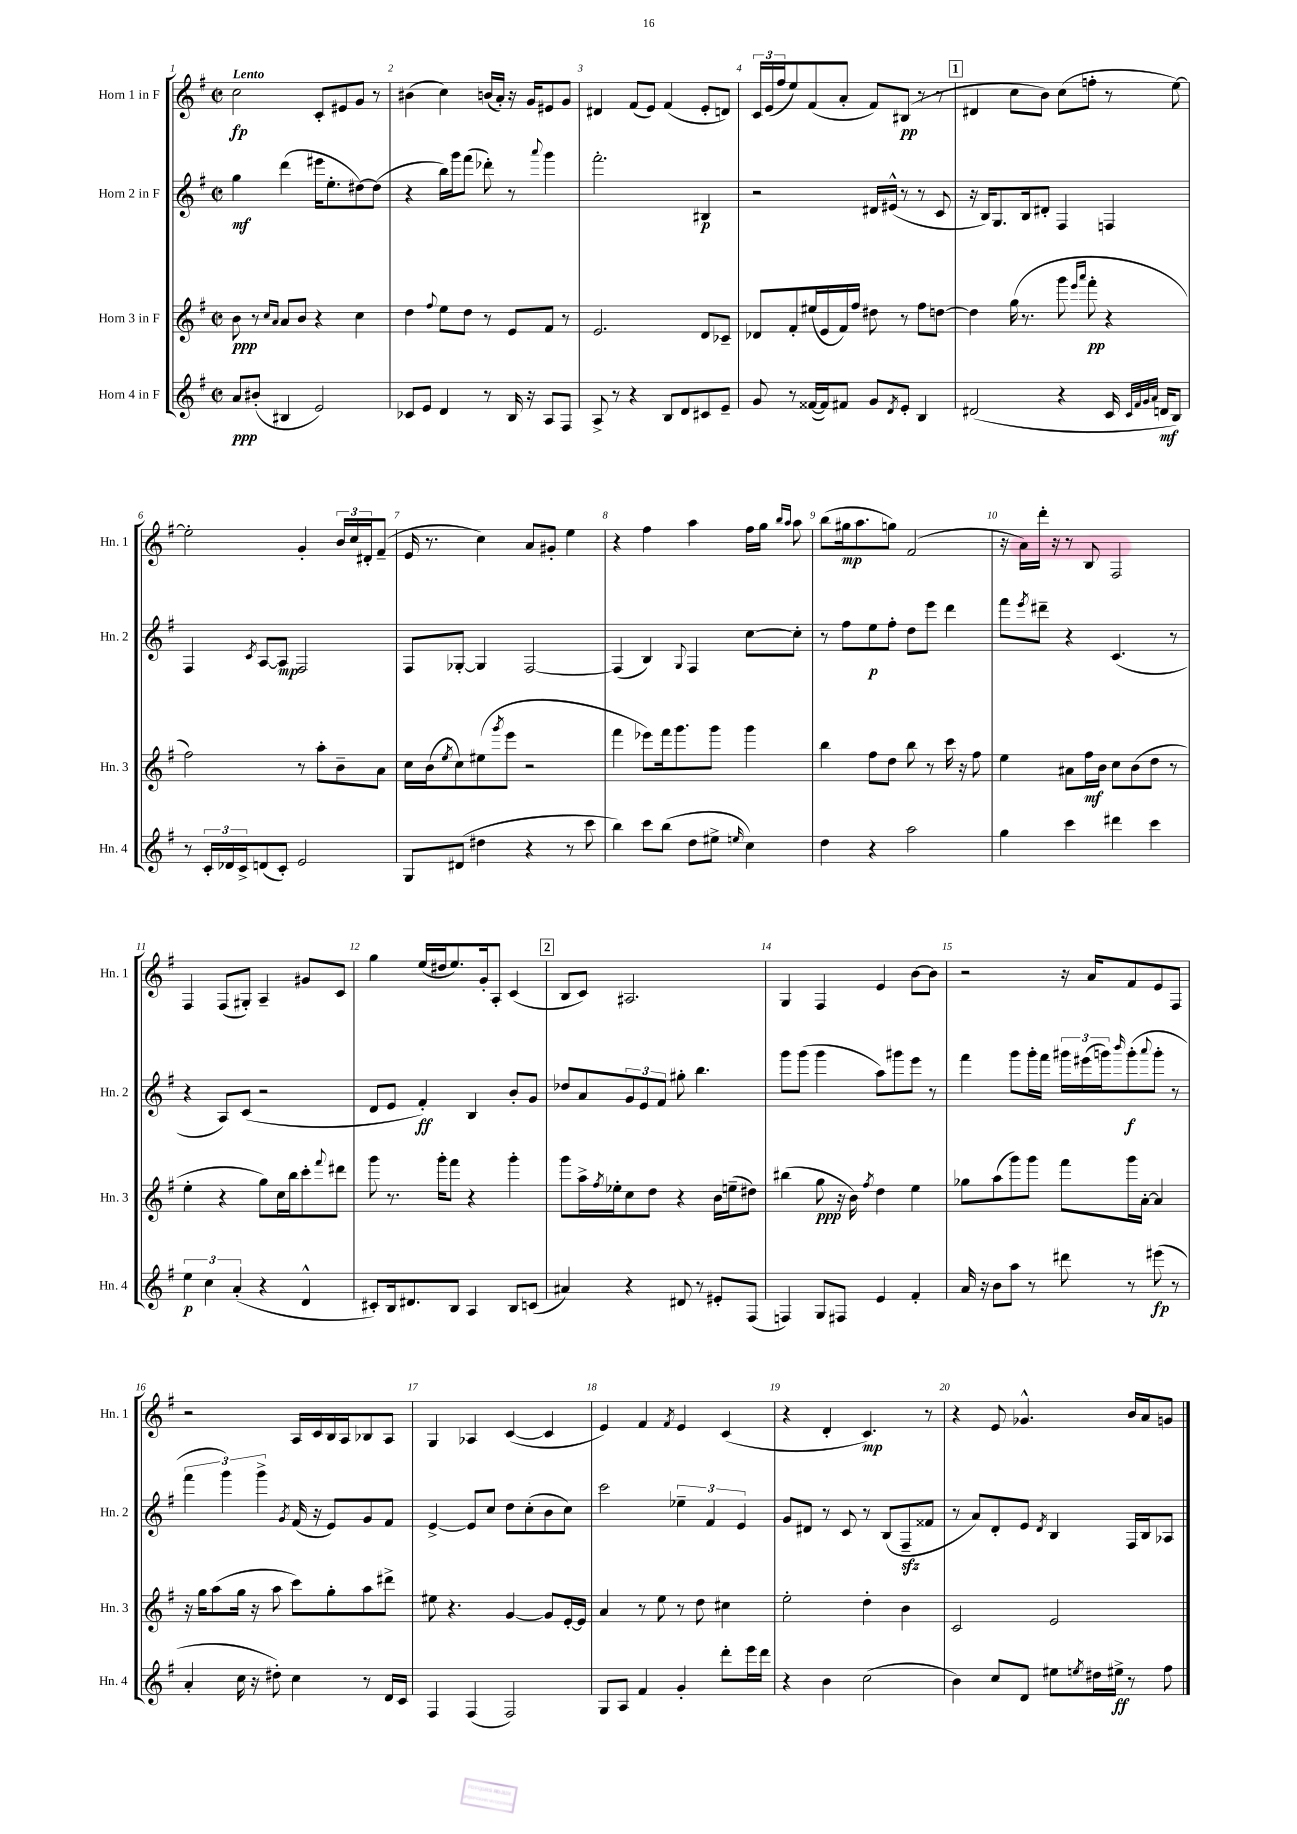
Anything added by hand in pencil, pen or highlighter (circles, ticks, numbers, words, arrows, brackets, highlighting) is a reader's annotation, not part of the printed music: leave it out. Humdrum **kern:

**kern	**dynam	**kern	**dynam	**kern	**dynam	**kern	**dynam
*part4	*part4	*part3	*part3	*part2	*part2	*part1	*part1
*staff4	*staff4	*staff3	*staff3	*staff2	*staff2	*staff1	*staff1
*I"Horn 4 in F	*	*I"Horn 3 in F	*	*I"Horn 2 in F	*	*I"Horn 1 in F	*
*I'Hn. 4	*	*I'Hn. 3	*	*I'Hn. 2	*	*I'Hn. 1	*
*clefG2	*	*clefG2	*	*clefG2	*	*clefG2	*
*k[f#]	*	*k[f#]	*	*k[f#]	*	*k[f#]	*
*M2/2	*	*M2/2	*	*M2/2	*	*M2/2	*
*met(c|)	*	*met(c|)	*	*met(c|)	*	*met(c|)	*
=1	=1	=1	=1	=1	=1	=1	=1
!	!	!	!	!	!	!LO:TX:a:B:t=Lento	!
8a/L	ppp	8b\	ppp	4gg\	mf	2cc\	fp
(8b#X'/J	.	8r	.	.	.	.	.
.	.	16qqcc/LL	.	.	.	.	.
.	.	16qqa/JJ	.	.	.	.	.
4B#X/	.	8a/L	.	(4ddd\	.	.	.
.	.	8b/J	.	.	.	.	.
2e/)	.	4r	.	16eee#X\KL	.	8c'/L	.
.	.	.	.	8.ee'\	.	.	.
.	.	.	.	.	.	8e#X/	.
.	.	4cc\	.	[8dd#X\)	.	8g/J	.
.	.	.	.	(8dd#\J]	.	8r	.
=2	=2	=2	=2	=2	=2	=2	=2
8c-X/L	.	4dd\	.	4r	.	(4b#X\	.
8e/J	.	.	.	.	.	.	.
.	.	8qqff#/	.	.	.	.	.
4d/	.	8ee\L	.	16bb\LL)	.	4cc\)	.
.	.	.	.	16ggg\J	.	.	.
.	.	8dd\J	.	(8fff#\J	.	.	.
8r	.	8r	.	8ddd-X'\)	.	(16bn/LL	.
.	.	.	.	.	.	16a'/JJ)	.
16B/	.	8e/L	.	8r	.	16r	.
16r	.	.	.	.	.	16g/KL	.
.	.	.	.	8qqaaa/	.	.	.
8A/L	.	8f#/J	.	4ggg\	.	8e#X/	.
8F#/J	.	8r	.	.	.	8g/J	.
=3	=3	=3	=3	=3	=3	=3	=3
8A^/	.	2.e/	.	2.fff#'\	.	4d#X/	.
8r	.	.	.	.	.	.	.
4r	.	.	.	.	.	(8f#/L	.
.	.	.	.	.	.	8e/J)	.
8B/L	.	.	.	.	.	(4f#/	.
8d/	.	.	.	.	.	.	.
8c#X/	.	8d/L	.	4B#X/	p	8e'/L	.
8e~/J	.	8c-X~/J	.	.	.	8dn/J)	.
=4	=4	=4	=4	=4	=4	=4	=4
8g/	.	8d-X/L	.	2r	.	24c/LL	.
.	.	.	.	.	.	(24e/	.
.	.	.	.	.	.	24ff#/J	.
8r	.	8f#'/	.	.	.	8ee/)	.
([16f##X/LL	.	(16ee#X/L	.	.	.	(8f#/	.
16f##/J])	.	16e/	.	.	.	.	.
8f#X/J	.	16f#/)	.	.	.	8a'/J	.
.	.	16ff#/JJ	.	.	.	.	.
8g/L	.	8dd#X\	.	16d#X/LL	.	8f#/L)	.
.	.	.	.	(16e#X^^/JJ	.	.	.
8qd/	.	.	.	.	.	.	.
8e'/J	.	8r	.	8r	.	(8B#X/J	pp
4B/	.	8ff#\L	.	8r	.	8r	.
.	.	[8ddn\J	.	8c/	.	8r	.
!!LO:REH:place=s1:t=1
=5	=5	=5	=5	=5	=5	=5	=5
(2d#X/	.	4dd\]	.	16r	.	4d#X/	.
.	.	.	.	16B/KL)	.	.	.
.	.	.	.	8.G/	.	.	.
.	.	(16gg\	.	.	.	8cc\L	.
.	.	8.r	.	16B/k	.	.	.
.	.	.	.	8d#X'/J	.	8b\J)	.
4r	.	8ggg\	.	4F#/	.	(8cc\L	.
.	.	16qqeee/LL	.	.	.	.	.
.	.	16qqaaa/JJ	.	.	.	.	.
.	.	8fff#'\	pp	.	.	8ffn'\J	.
16c/	.	4r	.	4Fn/	.	8r	.
32qqc/LLL	.	.	.	.	.	.	.
32qqf#/	.	.	.	.	.	.	.
32qqg/	.	.	.	.	.	.	.
32qqa/JJJ	.	.	.	.	.	.	.
16dn/KL	mf	.	.	.	.	.	.
8B/J)	.	.	.	.	.	[8ee\)	.
!!LO:LB:g=z
=6	=6	=6	=6	=6	=6	=6	=6
8r	.	2ff#\)	.	4F#/	.	2ee'\]	.
24c'/LL	.	.	.	.	.	.	.
24d-X/	.	.	.	.	.	.	.
24c^/J	.	.	.	.	.	.	.
.	.	.	.	8qc/	.	.	.
(8dn/	.	.	.	[8A/L	.	.	.
8c'/J)	.	.	.	8A/J]	mp	.	.
2e/	.	8r	.	2F#/	.	4g'/	.
.	.	8aa'\L	.	.	.	.	.
.	.	8b~\	.	.	.	24b/LL	.
.	.	.	.	.	.	24cc/	.
.	.	.	.	.	.	24d#X'/J	.
.	.	8a\J	.	.	.	(8f#~/J	.
=7	=7	=7	=7	=7	=7	=7	=7
8G/L	.	16cc\LL	.	8F#/L	.	16e/	.
.	.	(16b\J	.	.	.	8.r	.
.	.	8qee/	.	.	.	.	.
(8d#X/J	.	8cc\)	.	[8G-X'/J	.	.	.
4dd#X\	.	(8ee#X\	.	4G-/]	.	4cc\)	.
.	.	8qggg/	.	.	.	.	.
.	.	8eee\J	.	.	.	.	.
4r	.	2r	.	[2F#/	.	8a/L	.
.	.	.	.	.	.	8g#X'/J	.
8r	.	.	.	.	.	4ee\	.
8ccc\	.	.	.	.	.	.	.
=8	=8	=8	=8	=8	=8	=8	=8
4bb\)	.	4fff#\	.	(4F#/]	.	4r	.
8ccc\L	.	8eee-X\L)	.	4B/)	.	4ff#\	.
(8bb\J	.	16fff#\k	.	.	.	.	.
.	.	8.ggg\	.	.	.	.	.
.	.	.	.	8qqG/	.	.	.
8dd\L	.	.	.	4F#/	.	4aa\	.
8ee#X^\J	.	8ggg\J	.	.	.	.	.
16qqeen/	.	.	.	.	.	.	.
4cc\)	.	4ggg\	.	[8cc\L	.	16ff#\LL	.
.	.	.	.	.	.	16gg\JJ	.
.	.	.	.	.	.	16qqbb/LL	.
.	.	.	.	.	.	16qqaa/JJ	.
.	.	.	.	8cc'\J]	.	8aa\	.
=9	=9	=9	=9	=9	=9	=9	=9
4dd\	.	4bb\	.	8r	.	(8bb\L	.
.	.	.	.	8ff#\L	.	16gg#X\k	mp
.	.	.	.	.	.	8.aa\	.
4r	.	8ff#\L	.	8ee\	p	.	.
.	.	8dd\J	.	8ff#'\J	.	8ggn\J)	.
2aa\	.	8bb\	.	8dd\L	.	(2f#/	.
.	.	8r	.	8eee\J	.	.	.
.	.	16ccc\	.	4ddd\	.	.	.
.	.	16r	.	.	.	.	.
.	.	8ff#\	.	.	.	.	.
=10	=10	=10	=10	=10	=10	=10	=10
4gg\	.	4ee\	.	8fff#\L	.	16r	.
.	.	.	.	.	.	16a\LL)	.
.	.	.	.	8qeee/	.	.	.
.	.	.	.	8ddd#X~\J	.	16ddd'\JJ	.
.	.	.	.	.	.	16r	.
4ccc\	.	8a#X\L	.	4r	.	8r	.
.	.	16ff#\L	mf	.	.	8B/	.
.	.	16b\JJ	.	.	.	.	.
4ddd#X\	.	8cc\L	.	(4.c/	.	2F#/	.
.	.	(8b\	.	.	.	.	.
4ccc\	.	8dd\J	.	.	.	.	.
.	.	8r	.	8r	.	.	.
!!LO:LB:g=z
=11	=11	=11	=11	=11	=11	=11	=11
6ee\	p	4ee'\	.	4r	.	4F#/	.
6cc\	.	.	.	.	.	.	.
.	.	4r	.	8A/L)	.	(8F#/L	.
(6a'/	.	.	.	.	.	.	.
.	.	.	.	(8c/J	.	8G#X'/J)	.
4r	.	8gg\L)	.	2r	.	4A~/	.
.	.	16cc\L	.	.	.	.	.
.	.	16bb\J	.	.	.	.	.
4d^^/	.	8ccc'\	.	.	.	8g#X/L	.
.	.	8qqfff#/	.	.	.	.	.
.	.	8ddd#X\J	.	.	.	8c/J	.
=12	=12	=12	=12	=12	=12	=12	=12
8c#X'/L)	.	8ggg\	.	8d/L	.	4gg\	.
16B/k	.	8.r	.	8e/J	.	.	.
8.d#X/	.	.	.	.	.	.	.
.	.	.	.	4f#'/)	ff	(16ee/LL	.
.	.	16ggg'\KL	.	.	.	16dd#X/J	.
8B/J	.	8fff#\J	.	.	.	8.ee/)	.
4A/	.	4r	.	4B/	.	.	.
.	.	.	.	.	.	16g'/k	.
.	.	.	.	.	.	8A'/J	.
8B/L	.	4ggg'\	.	8b'/L	.	(4c/	.
(8cn/J	.	.	.	8g/J	.	.	.
!!LO:REH:place=s1:t=2
=13	=13	=13	=13	=13	=13	=13	=13
4a#X/)	.	8ggg\L	.	8dd-X/L	.	8B/L	.
.	.	16aa^\L	.	8a/	.	8c/J)	.
.	.	8qff#/	.	.	.	.	.
.	.	16ee-X'\J	.	.	.	.	.
4r	.	8cc\	.	12g/	.	2.A#X/	.
.	.	.	.	12e/	.	.	.
.	.	8dd\J	.	.	.	.	.
.	.	.	.	12f#/J	.	.	.
8d#X/	.	4r	.	8gg#X'\	.	.	.
8r	.	.	.	4.bb\	.	.	.
8e#X'/L	.	16b\LL	.	.	.	.	.
.	.	(16een~\J	.	.	.	.	.
(8F#/J	.	8dd#X\J)	.	.	.	.	.
=14	=14	=14	=14	=14	=14	=14	=14
4Fn/)	.	(4bb#X\	.	8ggg\L	.	4G/	.
.	.	.	.	(8ggg\J	.	.	.
8G/L	.	8gg\	ppp	4ggg\	.	4F#/	.
8F#X/J	.	16r	.	.	.	.	.
.	.	16b\)	.	.	.	.	.
.	.	8qff#/	.	.	.	.	.
4e/	.	4dd\	.	8aa\L)	.	4e/	.
.	.	.	.	8ggg#X\	.	.	.
4f#'/	.	4ee\	.	8eee\J	.	[8b\L	.
.	.	.	.	8r	.	8b\J]	.
=15	=15	=15	=15	=15	=15	=15	=15
16a/	.	8gg-X\L	.	4fff#\	.	2r	.
16r	.	.	.	.	.	.	.
8b\L	.	(8aa\	.	.	.	.	.
8aa\J	.	8ggg\)	.	8ggg\L	.	.	.
8r	.	8ggg\J	.	16ggg'\L	.	.	.
.	.	.	.	16fff#\JJ	.	.	.
8ddd#X\	.	8fff#\L	.	24ggg#X\LL	.	16r	.
.	.	.	.	(24eee#X\	.	.	.
.	.	.	.	.	.	16a/KL	.
.	.	.	.	24gggn\J)	.	.	.
.	.	.	.	16qqbbb/	.	.	.
8r	.	16ggg\L	.	(8ggg'\	f	8f#/	.
.	.	[16a'\JJ	.	.	.	.	.
.	.	.	.	8qqaaa/	.	.	.
(8eee#X\	fp	4a/]	.	8ggg'\J	.	8e/	.
8r	.	.	.	8r	.	8F#/J	.
!!LO:LB:g=z
=16	=16	=16	=16	=16	=16	=16	=16
4a'/	.	16r	.	6fff#\	.	2r	.
.	.	16gg\KL	.	.	.	.	.
.	.	(8aa\	.	.	.	.	.
.	.	.	.	6ggg\)	.	.	.
16cc\	.	16gg\Jk	.	.	.	.	.
16r	.	16r	.	.	.	.	.
.	.	.	.	6ggg^\	.	.	.
8dd#X'\)	.	8aa\	.	.	.	.	.
.	.	.	.	8qg/	.	.	.
4cc\	.	8ccc\L)	.	(16f#/	.	16A/LL	.
.	.	.	.	16r	.	16c/	.
.	.	8gg'\	.	8e/L)	.	16B/	.
.	.	.	.	.	.	16A/J	.
8r	.	8aa\	.	8g/	.	8B-X/	.
16d/LL	.	8ddd#X^\J	.	8f#/J	.	8A/J	.
16c/JJ	.	.	.	.	.	.	.
=17	=17	=17	=17	=17	=17	=17	=17
4F#/	.	8ee#X\	.	[4e^/	.	4G/	.
.	.	4.r	.	.	.	.	.
(4F#/	.	.	.	8e/L]	.	4A-X/	.
.	.	.	.	8cc/J	.	.	.
2F#/)	.	[4g/	.	8dd\L	.	([4c/	.
.	.	.	.	(8cc'\	.	.	.
.	.	8g/L]	.	8b\	.	4c/]	.
.	.	[16e'/L	.	8cc\J)	.	.	.
.	.	16e/JJ]	.	.	.	.	.
=18	=18	=18	=18	=18	=18	=18	=18
8G/L	.	4a/	.	2ccc\	.	4e/)	.
8A/J	.	.	.	.	.	.	.
4f#/	.	8r	.	.	.	4f#/	.
.	.	8ee\	.	.	.	.	.
.	.	.	.	.	.	8qf#/	.
4g'/	.	8r	.	6ee-X~\	.	4e/	.
.	.	8dd\	.	.	.	.	.
.	.	.	.	6f#/	.	.	.
8ddd'\L	.	4cc#X\	.	.	.	(4c/	.
.	.	.	.	6e/	.	.	.
16eee\L	.	.	.	.	.	.	.
16ddd\JJ	.	.	.	.	.	.	.
=19	=19	=19	=19	=19	=19	=19	=19
4r	.	2ee'\	.	8g/L	.	4r	.
.	.	.	.	8d#X/J	.	.	.
4b\	.	.	.	8r	.	4d'/	.
.	.	.	.	8c/	.	.	.
(2cc\	.	4dd'\	.	8r	.	4.c/)	mp
.	.	.	.	(8B/L	.	.	.
.	.	4b\	.	8F#zz~/	.	.	.
.	.	.	.	8f##X/J	.	8r	.
=20	=20	=20	=20	=20	=20	=20	=20
4b\)	.	2c/	.	8r	.	4r	.
.	.	.	.	8a/L)	.	.	.
8cc/L	.	.	.	8d'/	.	8e/	.
8d/J	.	.	.	8e/J	.	4.g-X^^/	.
.	.	.	.	8qd/	.	.	.
8ee#X\L	.	2e/	.	4B/	.	.	.
8qeen/	.	.	.	.	.	.	.
16dd#X\L	.	.	.	.	.	.	.
16ee#X^\JJ	ff	.	.	.	.	.	.
8r	.	.	.	16F#/LL	.	16b/LL	.
.	.	.	.	16B/J	.	16a/J	.
8ff#\	.	.	.	8A-X/J	.	8gn/J	.
==	==	==	==	==	==	==	==
*-	*-	*-	*-	*-	*-	*-	*-
